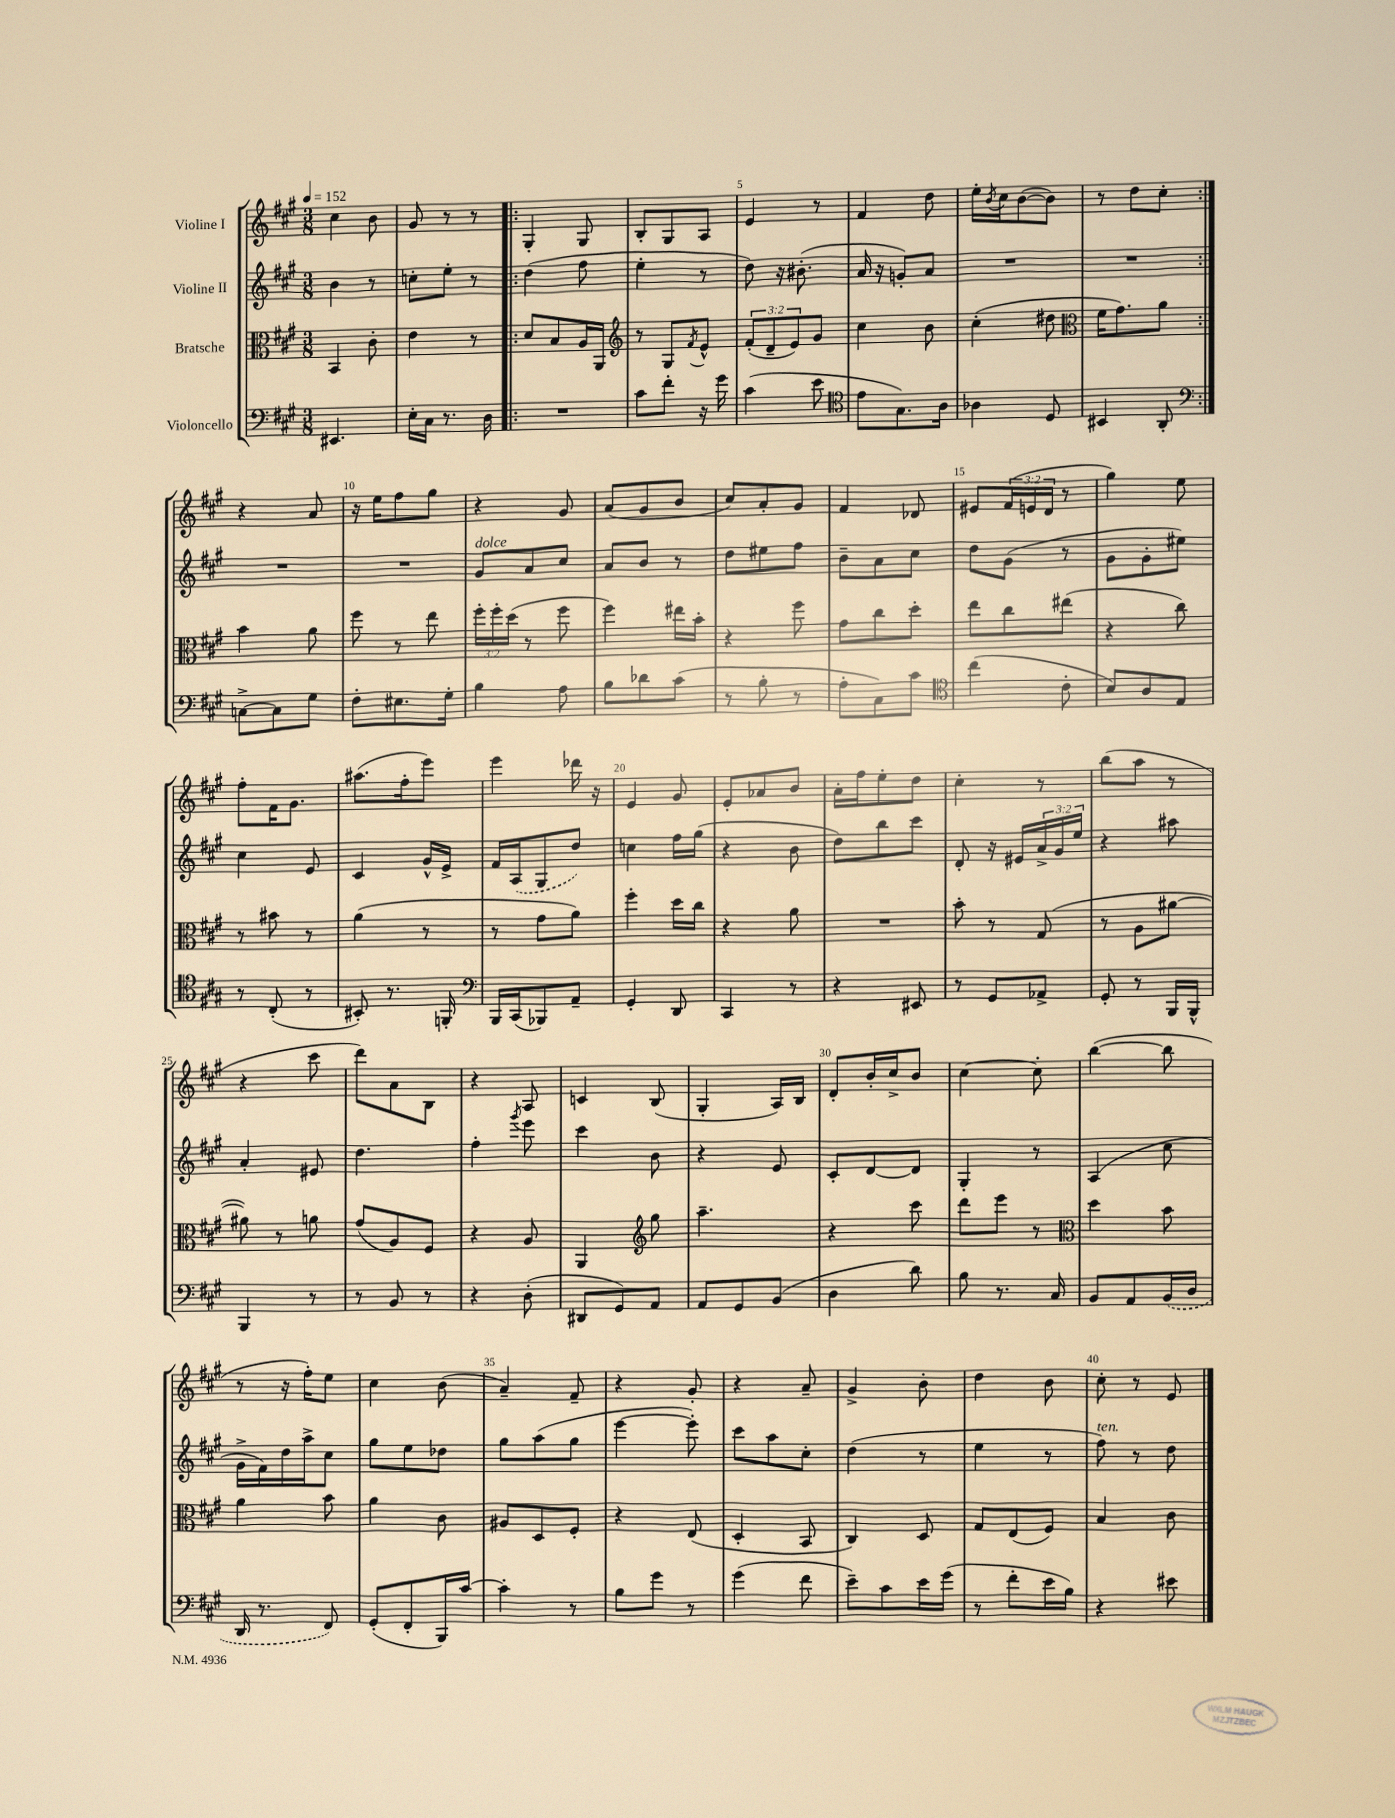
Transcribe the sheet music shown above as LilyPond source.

<<
\new StaffGroup <<
\new Staff = "s0" \with { instrumentName = "Violine I" } {
    \clef treble \key a \major \numericTimeSignature \time 3/8 \override Staff.TupletNumber.text = #tuplet-number::calc-fraction-text \tempo 4 = 152
    cis''4 b'8 |
    gis'8 r8 r8 |
    \repeat volta 2 { gis4-. gis8 |
    b8-. gis8 a8 |
    e'4 r8 |
    fis'4 d''8 |
    e''16-. \acciaccatura { b'8 } cis''16 b'8~( b'8) |
    r8 d''8 cis''8-. | }
    r4 a'8 |
    r16 e''16 fis''8 gis''8 |
    r4 gis'8 |
    a'8( gis'8 b'8 |
    cis''8) a'8-. gis'8 |
    fis'4 des'8 |
    eis'8 \tuplet 3/2 { fis'16( e'16 d'16 } r8 |
    gis''4) e''8 |
    fis''8-. fis'16 gis'8. |
    ais''8.( fis''16-. e'''8) |
    e'''4 des'''16 r16 |
    e'4 gis'8 |
    e'8-. aes'8 b'8 |
    a'16-. fis''16 e''8-. d''8 |
    cis''4-. r8 |
    b''8( a''8 r8 |
    r4 cis'''8 |
    d'''8) a'8 b8 |
    r4 a8 |
    c'4 b8( |
    gis4-. a16) b16 |
    d'8-. b'16-. cis''16-> b'8 |
    cis''4~ cis''8-. |
    b''4~( b''8 |
    r8 r16 fis''16-.) e''8 |
    cis''4 b'8( |
    a'4--) fis'8-- |
    r4 gis'8-. |
    r4 a'8-- |
    gis'4-> b'8-. |
    d''4 b'8 |
    cis''8-. r8 e'8 \bar "|." |
}
\new Staff = "s1" \with { instrumentName = "Violine II" } {
    \clef treble \key a \major \numericTimeSignature \time 3/8 \override Staff.TupletNumber.text = #tuplet-number::calc-fraction-text
    b'4 r8 |
    c''8-. e''8-. r8 |
    \repeat volta 2 { d''4( fis''8 |
    e''4-. r8 |
    d''8) r16 bis'8.-.( |
    a'16 r16 g'8-.) a'8 |
    R4. |
    R4. | }
    R4. |
    R4. |
    gis'8^\markup { \italic "dolce" } a'8 cis''8 |
    a'8 b'8 r8 |
    d''8 eis''8 fis''8 |
    b'8-- a'8 cis''8 |
    d''8 gis'8( r8 |
    gis'8 gis'8-. eis''8) |
    cis''4 e'8 |
    cis'4 gis'16-^ e'16-> |
    fis'16 \once \slurDashed a16( gis8 d''8) |
    c''4 fis''16 gis''16( |
    r4 b'8 |
    d''8) b''8 cis'''8 |
    d'8-. r16 eis'16 \tuplet 3/2 { a'16-> gis'16 e''16 } |
    r4 ais''8 |
    a'4-. eis'8 |
    d''4. |
    fis''4-. \acciaccatura { gis'''8 } e'''8 |
    cis'''4 b'8 |
    r4 e'8 |
    cis'8-. d'8~ d'8 |
    gis4-. r8 |
    a4( cis''8 |
    gis'16-> fis'16) d''16 a''16-> cis''8 |
    gis''8 e''8 des''8 |
    gis''8 a''8( gis''8 |
    e'''4~ e'''8-.) |
    cis'''8 a''8 cis''8-. |
    d''4( r8 |
    e''4 r8 |
    fis''8^\markup { \italic "ten." }) r8 d''8 \bar "|." |
}
\new Staff = "s2" \with { instrumentName = "Bratsche" } {
    \clef alto \key a \major \numericTimeSignature \time 3/8 \override Staff.TupletNumber.text = #tuplet-number::calc-fraction-text
    b,4 cis'8-. |
    e'4 r8 |
    \repeat volta 2 { d'8 b8 a16 a,16 |
    \clef treble r8 gis8 \acciaccatura { fis'8 } e'8-^ |
    \tuplet 3/2 { fis'8-.( d'8-- e'8) } gis'8 |
    cis''4 b'8 |
    cis''4-.( dis''8 |
    \clef alto fis'16 gis'8.) a'8 | }
    b'4 a'8 |
    fis''8 r8 e''8 |
    \tuplet 3/2 { fis''16-. fis''16-. d''16( } r8 fis''8 |
    fis''4) eis''16 b'16-. |
    r4 fis''8 |
    gis'8 cis''8 d''8-. |
    e''8 cis''8 eis''8( |
    r4 cis''8) |
    r8 bis'8 r8 |
    a'4( r8 |
    r8 gis'8 a'8) |
    fis''4-. d''16 cis''16 |
    r4 a'8 |
    R4. |
    b'8-. r8 gis8( |
    r8 a8 ais'8~ |
    ais'8) r8 a'8 |
    gis'8( a8) fis8 |
    r4 a8 |
    a,4 \clef treble gis''8 |
    a''4.-- |
    r4 cis'''8 |
    d'''8 e'''8 r8 |
    \clef alto d''4 b'8 |
    a'4 b'8 |
    a'4 cis'8 |
    ais8 d8 fis8-. |
    r4 e8( |
    d4-. b,8 |
    cis4) d8 |
    gis8 e8( fis8) |
    b4 cis'8 \bar "|." |
}
\new Staff = "s3" \with { instrumentName = "Violoncello" } {
    \clef bass \key a \major \numericTimeSignature \time 3/8
    eis,4. |
    e16-. cis16 r8. d16 |
    \repeat volta 2 { R4. |
    cis'8 fis'8-. r16 gis'16 |
    cis'4( e'8 |
    \clef tenor e'8 gis8.) a16 |
    aes4 d8 |
    bis,4 a,8-. | }
    \clef bass c8~-> c8 gis8 |
    fis8-. eis8. gis16-. |
    b4 a8 |
    b8 des'8 cis'8( |
    r8 b8-. r8 |
    a8-. cis8) cis'8 |
    \clef tenor cis''4( cis'8-. |
    b8) a8 e8 |
    r8 cis8-.( r8 |
    bis,8-.) r8. f,16-. |
    \clef bass b,,16 cis,16( bes,,8) a,8-- |
    gis,4-. d,8 |
    cis,4 r8 |
    r4 eis,8 |
    r8 gis,8 aes,8-> |
    gis,8-. r8 b,,16 b,,16-^ |
    b,,4 r8 |
    r8 b,8 r8 |
    r4 d8-.( |
    dis,8 gis,8) a,8 |
    a,8 gis,8 b,8( |
    d4 d'8) |
    b8 r8. cis16 |
    b,8 a,8 \once \slurDashed b,16( d16 |
    d,16 r8. fis,8) |
    gis,8-.( fis,8-. b,,16) cis'16~ |
    cis'4-. r8 |
    b8 gis'8 r8 |
    gis'4( fis'8 |
    e'8--) cis'8 e'16 gis'16( |
    r8 fis'8-. e'16 b16) |
    r4 eis'8 \bar "|." |
}
>>
>>
\layout { \context { \Score \override BarNumber.break-visibility = ##(#f #t #t) barNumberVisibility = #(every-nth-bar-number-visible 5) } }
